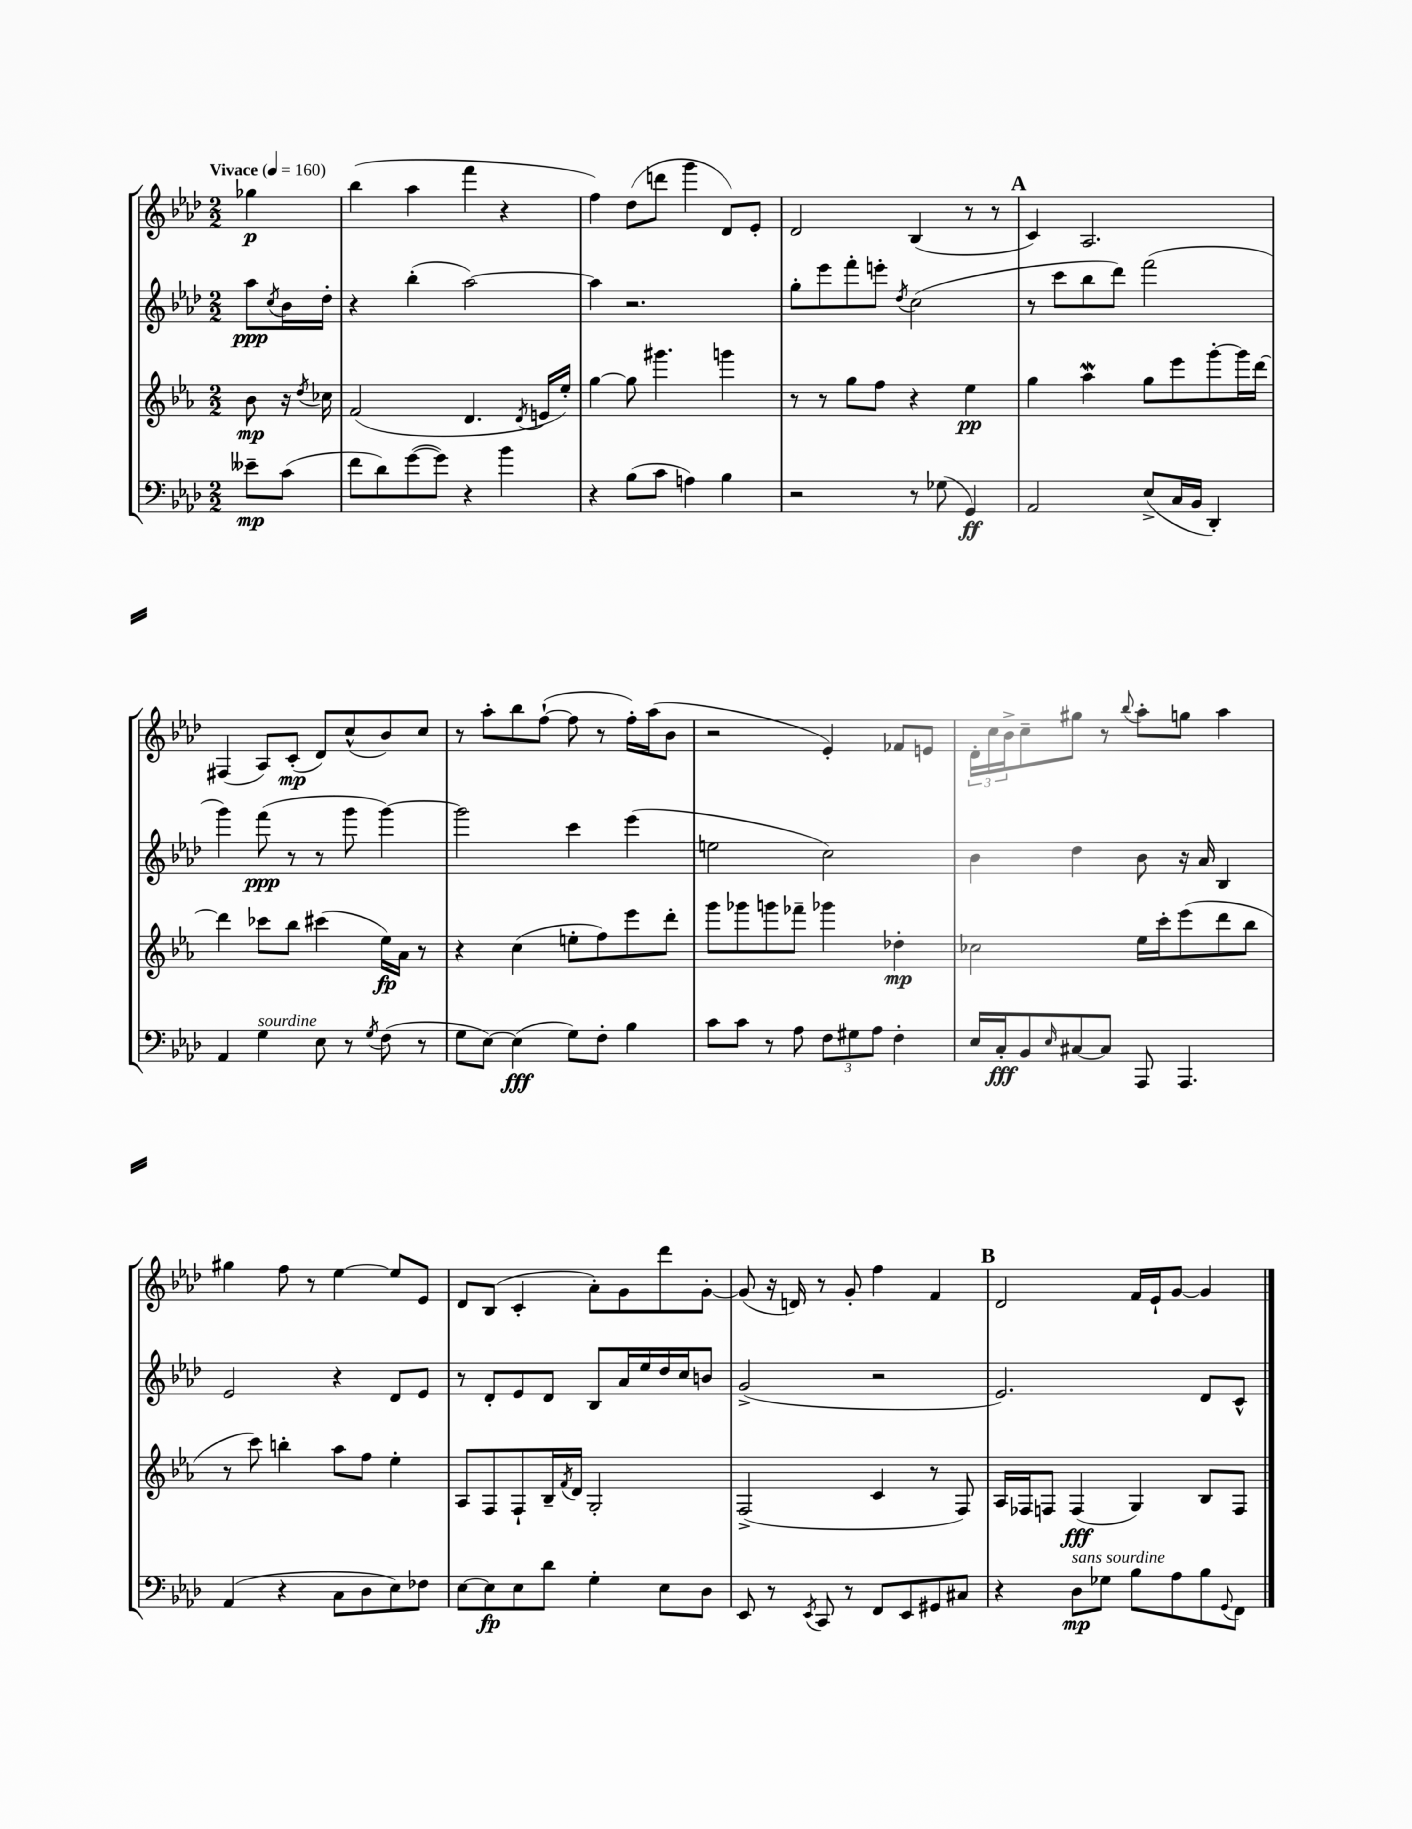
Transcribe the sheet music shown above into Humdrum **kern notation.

**kern	**kern	**kern	**kern
*staff4	*staff3	*staff2	*staff1
*clefF4	*clefG2	*clefG2	*clefG2
*k[b-e-a-d-]	*k[b-e-a-]	*k[b-e-a-d-]	*k[b-e-a-d-]
*M2/2	*M2/2	*M2/2	*M2/2
*MM160	*MM160	*MM160	*MM160
8e--~	8b-	8aa-	4gg-
.	.	8qcc	.
(8c	16r	16b-	.
.	8qdd	.	.
.	16cc-	16dd-'	.
=	=	=	=
8f	(2f	4r	(4bb-
8d-)	.	.	.
([8g	.	(4bb-'	4aa-
8g])	.	.	.
4r	4.d	[2aa-)	4fff
4b-	.	.	4r
.	8qd	.	.
.	16e	.	.
.	16ee-')	.	.
=	=	=	=
4r	[4gg	4aa-]	4ff)
(8B-	8gg]	2.r	(8dd-
8c	4.ggg#	.	8ddd
4A)	.	.	4ggg
4B-	4ggg	.	8d-)
.	.	.	8e-'
=	=	=	=
2r	8r	8gg'	2d-
.	8r	8eee-	.
.	8gg	8fff'	.
.	8ff	8eee'	.
.	.	8qdd-	.
8r	4r	(2cc	(4B-
(8G-	.	.	.
4GG)	4ee-	.	8r
.	.	.	8r
=	=	=	=
2AA-	4gg	8r	4c)
.	.	8ccc	.
.	4aa-	8bb-	2.A-
.	.	8ddd-)	.
(8E-^	8gg	(2fff	.
16C	8eee-	.	.
16BB-	.	.	.
4DD-')	[8ggg'	.	.
.	16ggg]	.	.
.	[16ddd	.	.
=	=	=	=
4AA-	4ddd]	4ggg)	(4F#
4G	8ccc-	(8fff	8A-)
.	8bb-	8r	(8c'
8E-	(4ccc#	8r	8d-)
8r	.	8ggg	(8cc^^
8qG	.	.	.
(8F	16ee-)	[4ggg)	8b-)
.	16a-	.	.
8r	8r	.	8cc
=	=	=	=
8G	4r	2ggg]	8r
[8E-)	.	.	8aa-'
(4E-]	(4cc	.	8bb-
.	.	.	([8ff`
8G)	8ee'	4ccc	8ff]
8F'	8ff)	.	8r
4B-	8eee-	(4eee-	16ff')
.	.	.	(16aa-
.	8ddd'	.	8b-
=	=	=	=
8c	8ggg	2ee	2r
8c	8ggg-	.	.
8r	8ggg	.	.
8A-	8fff-~	.	.
12F	4ggg-	2cc)	4e-')
12G#	.	.	.
12A-	.	.	.
4F'	4dd-'	.	8f-
.	.	.	8e
=	=	=	=
16E-	2cc-	4b-	24d-'
.	.	.	24cc
16C'	.	.	.
.	.	.	24b-^
8BB-	.	.	8cc~
16qqE-	.	.	.
[8C#	.	4dd-	8gg#
8C#]	.	.	8r
.	.	.	8qqbb-
8AAA-	16ee-	8b-	8aa-'
.	16ccc'	.	.
4.AAA-	(8eee-	16r	8gg
.	.	16a-	.
.	8ddd	4B-	4aa-
.	8bb-	.	.
=	=	=	=
(4AA-	8r	2e-	4gg#
.	8ccc)	.	.
4r	4bb'	.	8ff
.	.	.	8r
8C	8aa-	4r	[4ee-
8D-	8ff	.	.
8E-)	4ee-'	8d-	8ee-]
8F-	.	8e-	8e-
=	=	=	=
[8E-	8A-	8r	8d-
8E-]	8F	8d-'	(8B-
8E-	8F`	8e-	4c'
8d-	16B-~	8d-	.
.	8qf	.	.
.	16d	.	.
4G'	2G'	8B-	8a-')
.	.	16a-	8g
.	.	16ee-	.
8E-	.	16dd-	8ddd-
.	.	16cc	.
8D-	.	8b	[8g'
=	=	=	=
8EE-	(2F^	(2g^	(8g]
8r	.	.	16r
.	.	.	16d)
8qEE-	.	.	.
8CC	.	.	8r
8r	.	.	8g'
8FF	4c	2r	4ff
8EE-	.	.	.
8GG#	8r	.	4f
8C#	8F)	.	.
=	=	=	=
4r	16A-	2.e-)	2d-
.	16F-	.	.
.	8F	.	.
8D-	(4F	.	.
8G-	.	.	.
8B-	4G)	.	16f
.	.	.	16e-`
8A-	.	.	[8g
8B-	8B-	8d-	4g]
8qqGG	.	.	.
8FF	8F	8c^^	.
==	==	==	==
*-	*-	*-	*-
